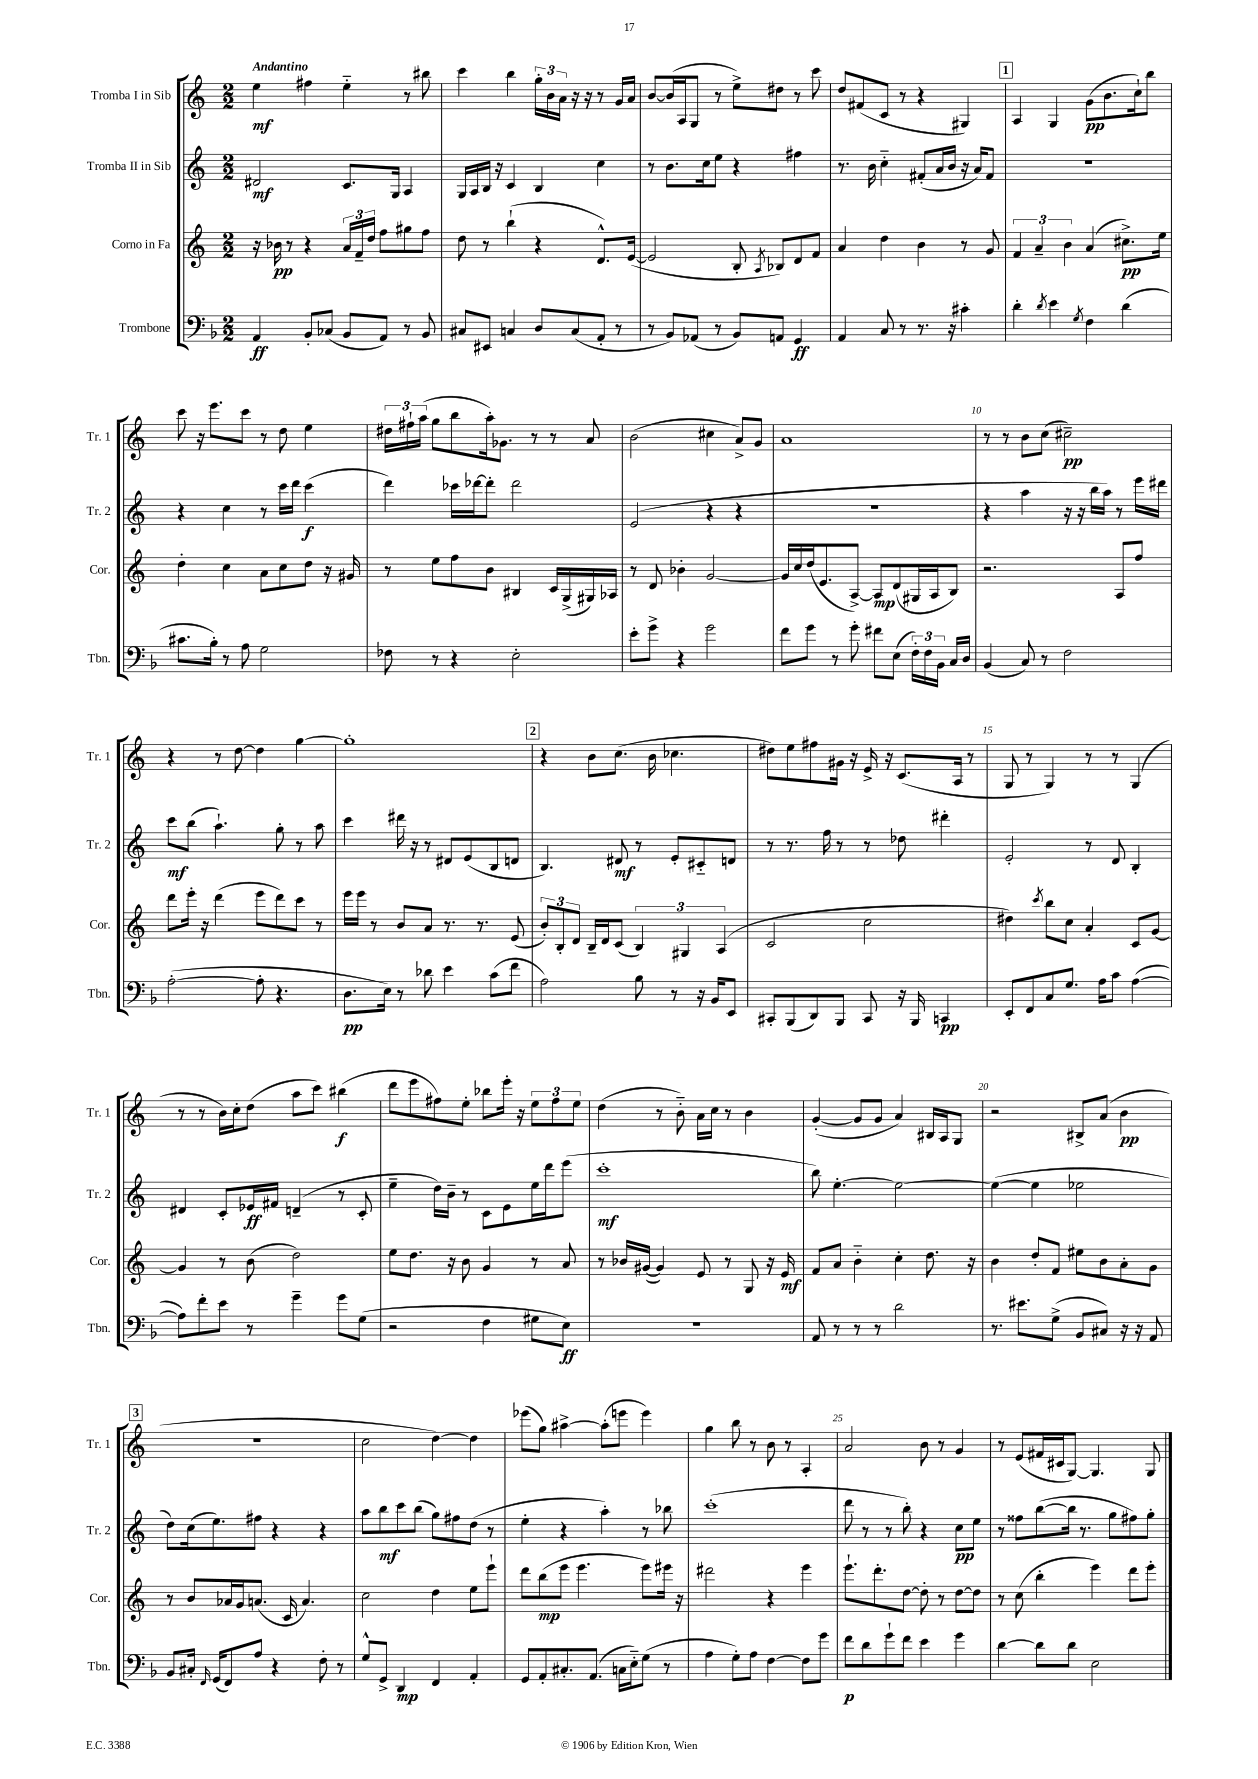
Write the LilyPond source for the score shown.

<<
\new StaffGroup <<
\new Staff = "s0" \with { instrumentName = "Tromba I in Sib" shortInstrumentName = "Tr. 1" } {
    \clef treble \key c \major \numericTimeSignature \time 2/2 \tempo "Andantino"
    \autoBeamOff e''4\mf fis''4 e''4-_ r8 bis''8 |
    c'''4 b''4 \tuplet 3/2 { g''16[-. b'16 a'16] } r16 r16 r8 g'16[ a'16] |
    b'8[~ b'16( a16 g8] r8 e''8[->) dis''8] r8 c'''8 |
    d''8[ fis'8( c'8] r8 r4 gis4) |
    \mark \markup { \box "1" } a4 g4 g'8[\pp( b'8. c''16-!) b''8] |
    c'''8 r16 e'''8.[ c'''8] r8 d''8 e''4 |
    \tuplet 3/2 { dis''16[ fis''16-! a''16]( } g''8[ b''8 a''16-.) ges'8.] r8 r8 a'8 |
    b'2( cis''4 a'8[->) g'8] |
    a'1 |
    r8 r8 b'8[ c''8]( cis''2--\pp) |
    r4 r8 d''8~ d''4 g''4~ |
    g''1-. |
    \mark \markup { \box "2" } r4 b'8[ c''8.]( b'16 ces''4. |
    dis''8[) e''8 fis''8 gis'16] r16 e'16-> r16 c'8.[( a16] r8 |
    g8 r8 g4) r8 r8 g4( |
    r8 r8 b'16[) c''16-. d''8]( a''8[ c'''8]) bis''4\f( |
    d'''8[ e'''8 fis''8) e''8]-. bes''8[ e'''16]-. r16 \tuplet 3/2 { e''8[ fis''8 e''8] } |
    d''4( r8 b'8-_) a'16[ c''16] r8 b'4 |
    g'4~-.( g'8[ g'8] a'4) bis16[ a16 g8] |
    r2 bis8[-> a'8]( b'4\pp |
    \mark \markup { \box "3" } r1 |
    c''2 d''4~) d''4 |
    ees'''8[( g''8]) ais''4~-> ais''8[-.( e'''8] e'''4) |
    g''4 b''8 r8 b'8 r8 a4-. |
    a'2 b'8 r8 g'4 |
    r8 e'8[( fis'16 cis'16 g8]~) g4. g8 \bar "|." |
}
\new Staff = "s1" \with { instrumentName = "Tromba II in Sib" shortInstrumentName = "Tr. 2" } {
    \clef treble \key c \major \numericTimeSignature \time 2/2
    \autoBeamOff dis'2\mf c'8.[ g16] a4 |
    g16[ a16 b16] r16 c'4 b4 c''4 |
    r8 b'8.[ c''16 e''8] r4 fis''4 |
    r8. b'16 c''4-_ fis'8[-.( a'16 b'16] r16 a'16[) fis'8] |
    \mark \markup { \box "1" } r1 |
    r4 c''4 r8 c'''16[ d'''16] c'''4\f( |
    d'''4) ces'''16[ des'''16~ des'''8]-. des'''2 |
    e'2( r4 r4 |
    R1 |
    r4 a''4 r16 r16 b''16[ a''16]) r8 e'''16[ dis'''16] |
    c'''8[\mf b''8]( a''4.-!) g''8-. r8 a''8 |
    c'''4 dis'''16 r16 r8 dis'8[ e'8( b8 d'8] |
    \mark \markup { \box "2" } b4.) dis'8\mf r8 e'8[-. cis'8-_ d'8] |
    r8 r8. f''16 r8 r8 des''8 dis'''4-. |
    e'2-. r8 d'8 b4-. |
    dis'4 c'8[-. ees'16\ff fis'16] d'4--( r8 c'8-. |
    e''4-- d''16[) b'16]-- r8 c'8[ e'8 e''16 d'''16 e'''8]( |
    c'''1-.\mf |
    b''8) e''4.~-. e''2~ |
    e''4~( e''4 ees''2 |
    \mark \markup { \box "3" } d''8[) c''16( e''8.) fis''8] r4 r4 |
    a''8[ b''8\mf c'''8 b''8]( g''8[) fis''8 d''8]( r8 |
    e''4-. r4 a''4-.) r8 bes''8 |
    c'''1-.( |
    d'''8 r8 r8 b''8-.) r4 c''8[\pp e''8] |
    r8 fisis''8[ b''8~( b''16] r8. g''8[ fis''8) g''8]-. \bar "|." |
}
\new Staff = "s2" \with { instrumentName = "Corno in Fa" shortInstrumentName = "Cor." } {
    \clef treble \key c \major \numericTimeSignature \time 2/2
    \autoBeamOff r16 bes'16\pp r8 r4 \tuplet 3/2 { a'16[ f'16-- d''16] } f''8[ gis''8 f''8] |
    d''8 r8 b''4-!( r4 d'8.[-^) e'16]~( |
    e'2 b8-. \acciaccatura { a8 } bes8[) d'8 f'8] |
    a'4 d''4 b'4 r8 g'8 |
    \mark \markup { \box "1" } \tuplet 3/2 { f'4 a'4-- b'4 } a'4( cis''8.[->\pp) e''16] |
    d''4-. c''4 a'8[ c''8 d''8] r16 gis'16 |
    r8 e''8[ f''8 b'8] bis4 c'16[ g16->( gis16) aes16] |
    r8 d'8 bes'4-. g'2~ |
    g'16[ c''16 d''16( e'8. a8]~->) a8[\mp d'8( gis16 a16 b8]) |
    r2. a8[ f''8] |
    d'''8[ e'''16]-. r16 d'''4( e'''8[ d'''8) c'''8] r8 |
    e'''16[ e'''16] r8 b'8[ a'8] r8. r8. e'8( |
    \mark \markup { \box "2" } \tuplet 3/2 { b'8[-.) b8-. d'8] } b16[-- d'16 c'8]( \tuplet 3/2 { b4) gis4 a4( } |
    c'2 c''2 |
    dis''4) \acciaccatura { c'''8 } b''8[ c''8] a'4-. c'8[ g'8]~ |
    g'4 r8 b'8( d''2) |
    e''8[ d''8.] r16 b'8 g'4 r8 a'8 |
    r8 bes'16[ gis'16]~( gis'4) e'8 r8 g8 r16 e'16\mf |
    f'8[ a'8] b'4-_ c''4-. d''8. r16 |
    b'4 d''8[-. f'8] eis''8[ b'8 a'8-. g'8] |
    \mark \markup { \box "3" } r8 b'8[ aes'16 g'16 a'8.]( c'16 a'4.) |
    c''2 d''4 e''8[ e'''8]-! |
    d'''8[ b''8\mp( e'''8] e'''4. e'''8[) eis'''16] r16 |
    dis'''2 r4 e'''4 |
    e'''8.[-! d'''8.-. d''8]~ d''8-. r8 d''8[~ d''8] |
    r8 c''8( b''4-. e'''4) d'''8[ e'''8]-. \bar "|." |
}
\new Staff = "s3" \with { instrumentName = "Trombone" shortInstrumentName = "Tbn." } {
    \clef bass \key f \major \numericTimeSignature \time 2/2
    \autoBeamOff a,4\ff bes,8[-. ces8]( bes,8[ a,8]) r8 bes,8 |
    cis8[ eis,8] c4 d8[ c8( a,8]-. r8 |
    r8 bes,8[) aes,8]( r8 bes,8[) a,8] g,4\ff |
    a,4 c8 r8 r8. r16 cis'4-. |
    \mark \markup { \box "1" } d'4-. \acciaccatura { d'8 } e'4 \acciaccatura { g8 } f4 d'4( |
    cis'8.[ bes16]-.) r8 a8 g2 |
    fes8 r8 r4 e2-. |
    e'8[-. g'8]-> r4 g'2 |
    f'8[ g'8] r8 g'8-. fis'8[ e8]( \tuplet 3/2 { f16[-.) f16 bes,16] } c16[ d16] |
    bes,4( c8) r8 f2 |
    a2~-.( a8-. r4. |
    d8.[\pp e16]) r8 des'8 e'4 c'8[( f'8] |
    \mark \markup { \box "2" } a2) bes8 r8 r16 bes,16[ e,8] |
    cis,8[-. bes,,8( d,8) bes,,8] cis,8 r16 bes,,16 c,4\pp |
    e,8[-. f,8 c8 g8.] a16[ c'8] a4~( |
    a8[) f'8-. e'8] r8 g'4-- g'8[ g8]( |
    r2 f4 gis8[ e8]\ff) |
    R1 |
    a,8 r8 r8 r8 d'2 |
    r8. eis'8.[ g8]->( bes,8[ cis8]) r16 r16 a,8 |
    \mark \markup { \box "3" } bes,8[ cis16]-. \grace { f,16 } g,16[( f,8) a8] r4 f8-. r8 |
    g8[-^ g,8]-> d,4\mp f,4 a,4-. |
    g,8[ a,8-. cis8.-. a,8.]( c16[ e16-_) g8]( r8 |
    a4 g8[-.) a8] f4~ f8[ g'8] |
    f'8[\p d'8 g'8-! f'8] e'4 g'4 |
    d'4~ d'8[ d'8] e2 \bar "|." |
}
>>
>>
\layout { \context { \Score \override BarNumber.break-visibility = ##(#f #t #t) barNumberVisibility = #(every-nth-bar-number-visible 5) } }
